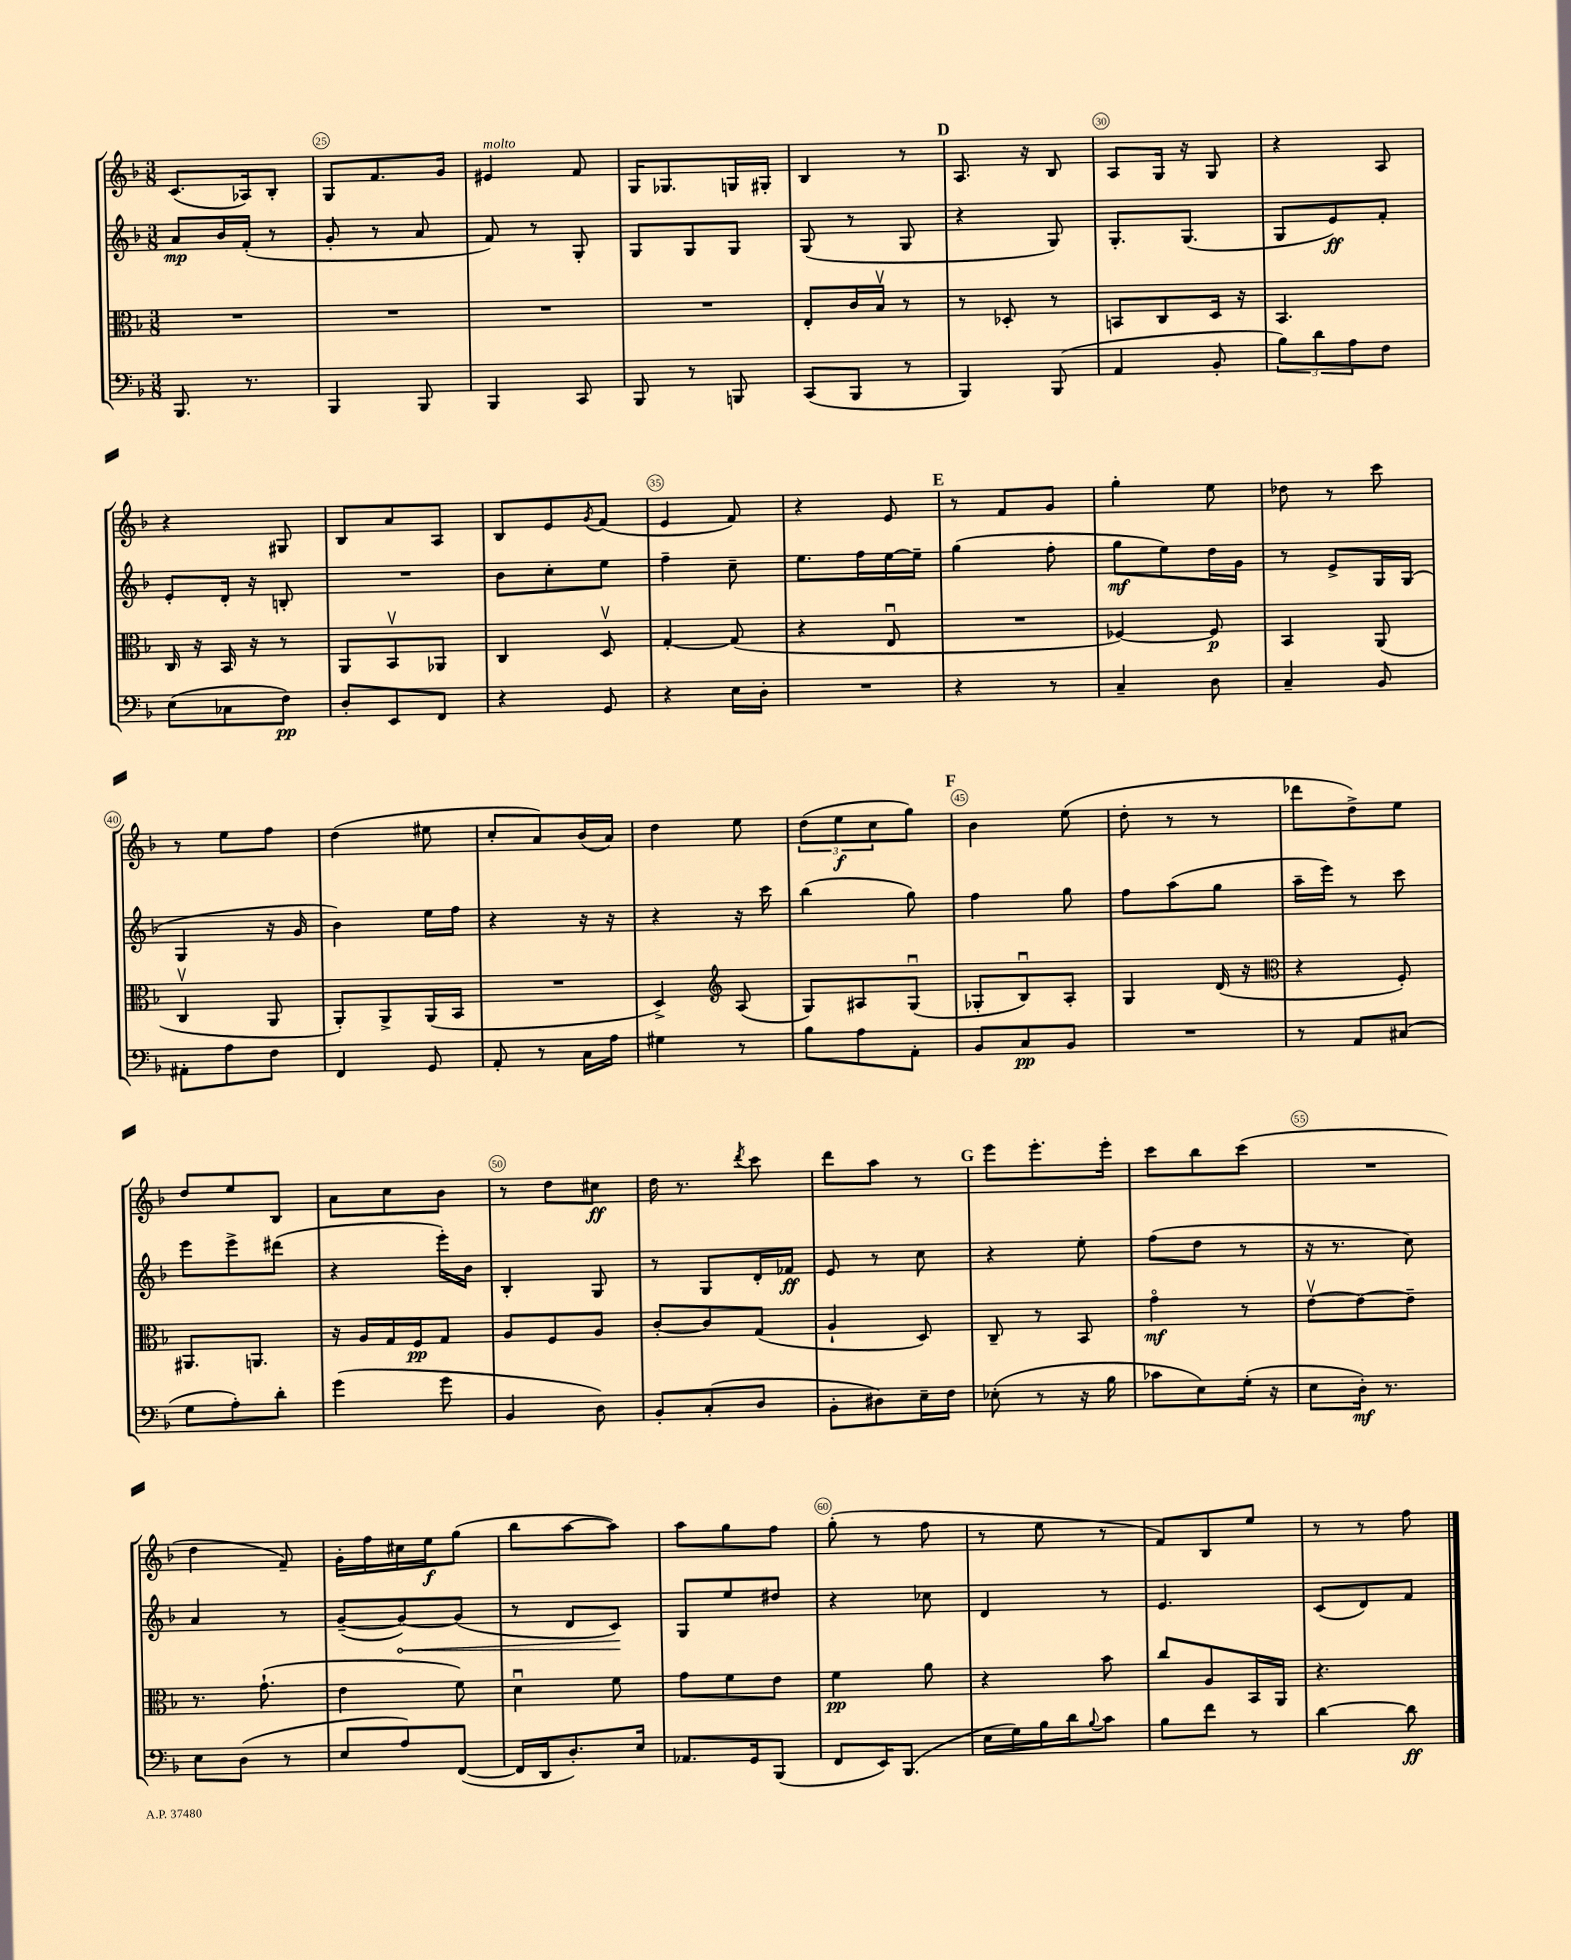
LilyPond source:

<<
\new StaffGroup <<
\new Staff = "s0" {
    \clef treble \key f \major \numericTimeSignature \time 3/8
    c'8.( aes16) bes8-. |
    g8 f'8. g'16 |
    eis'4^\markup { \italic "molto" } f'8 |
    g16 ges8. g16 gis16-. |
    bes4 r8 |
    \mark \markup { \bold "D" } a8. r16 bes8 |
    a8 g16 r16 g8 |
    r4 a8 |
    r4 gis8 |
    bes8 a'8 a8 |
    bes8 e'8 \acciaccatura { g'8 } f'8( |
    e'4 f'8) |
    r4 e'8 |
    \mark \markup { \bold "E" } r8 f'8 g'8 |
    g''4-. e''8 |
    des''8 r8 c'''8 |
    r8 e''8 f''8 |
    d''4( eis''8 |
    c''8-. a'8) bes'16( a'16) |
    d''4 e''8 |
    \tuplet 3/2 { d''8( e''8\f c''8 } g''8) |
    \mark \markup { \bold "F" } bes'4 e''8( |
    d''8-. r8 r8 |
    des'''8 d''8->) e''8 |
    d''8 e''8 bes8 |
    a'8 c''8 bes'8 |
    r8 d''8 cis''8\ff |
    d''16 r8. \acciaccatura { d'''8 } c'''8 |
    d'''8 a''8 r8 |
    \mark \markup { \bold "G" } e'''8 e'''8.-. e'''16-. |
    c'''8 bes''8 c'''8( |
    R4. |
    d''4 f'8--) |
    g'16-. f''16 cis''16 e''16\f g''8( |
    bes''8 a''8~ a''8) |
    a''8 g''8 f''8 |
    g''8-.( r8 f''8 |
    r8 e''8 r8 |
    f'8) bes8 e''8 |
    r8 r8 f''8 \bar "|." |
}
\new Staff = "s1" {
    \clef treble \key f \major \numericTimeSignature \time 3/8
    a'8\mp bes'16 f'16-.( r8 |
    g'8-. r8 a'8 |
    f'8) r8 g8-. |
    g8 g8 g8 |
    g8( r8 g8 |
    \mark \markup { \bold "D" } r4 g8) |
    g8.-. g8.( |
    g8 e'8\ff) f'8-. |
    e'8-. d'16-. r16 b8-. |
    R4. |
    bes'8 c''8-. e''8 |
    f''4-- c''8-- |
    e''8. f''16 e''16~ e''16-- |
    \mark \markup { \bold "E" } g''4( f''8-. |
    g''8\mf e''8) d''16 g'16 |
    r8 e'8-> g16 g16( |
    g4 r16 g'16 |
    bes'4) e''16 f''16 |
    r4 r16 r16 |
    r4 r16 c'''16 |
    bes''4( g''8) |
    \mark \markup { \bold "F" } f''4 g''8 |
    f''8 a''8( g''8 |
    a''16-- e'''16) r8 c'''8 |
    e'''8 e'''8-> dis'''8( |
    r4 e'''16-.) bes'16 |
    bes4-. g8 |
    r8 g8 d'16-. fes'16\ff |
    e'8 r8 c''8 |
    \mark \markup { \bold "G" } r4 e''8-. |
    f''8( d''8 r8 |
    r16 r8. c''8) |
    a'4 r8 |
    g'8~--( \once \override Hairpin.circled-tip = ##t g'8~\<) g'8( |
    r8 d'8 c'8\!) |
    g8 e''8 dis''8 |
    r4 ces''8 |
    d'4 r8 |
    e'4. |
    c'8( d'8) f'8 \bar "|." |
}
\new Staff = "s2" {
    \clef alto \key f \major \numericTimeSignature \time 3/8
    R4. |
    R4. |
    R4. |
    R4. |
    e8-. c'16 bes16\upbow r8 |
    \mark \markup { \bold "D" } r8 des8-. r8 |
    b,8 c8 d16 r16 |
    bes,4. |
    c16 r16 bes,16 r16 r8 |
    a,8 bes,8\upbow aes,8 |
    c4 d8\upbow |
    g4~-. g8( |
    r4 e8\downbow |
    \mark \markup { \bold "E" } R4. |
    fes4~) fes8\p |
    bes,4 a,8( |
    c4\upbow a,8 |
    a,8-.) a,8-> a,16( bes,16 |
    R4. |
    d4->) \clef treble a8( |
    g8) ais8 g8\downbow( |
    \mark \markup { \bold "F" } ges8-. bes8\downbow) a8-. |
    g4 d'16( r16 |
    \clef alto r4 f8-.) |
    ais,8. a,8. |
    r16 a16 g16 f16\pp g8 |
    a8 f8 a8 |
    c'8~-. c'8 g8( |
    a4-! d8) |
    \mark \markup { \bold "G" } c8-- r8 bes,8 |
    g'4\flageolet\mf r8 |
    e'8~\upbow e'8~ e'8-- |
    r8. g'8.-!( |
    e'4 f'8) |
    d'4\downbow f'8 |
    g'8 f'8 e'8 |
    f'4\pp a'8 |
    r4 bes'8 |
    c''8 a8 bes,16 a,16 |
    r4. \bar "|." |
}
\new Staff = "s3" {
    \clef bass \key f \major \numericTimeSignature \time 3/8
    bes,,8. r8. |
    bes,,4 bes,,8 |
    bes,,4 c,8 |
    bes,,8 r8 b,,8 |
    c,8( bes,,8 r8 |
    \mark \markup { \bold "D" } bes,,4) bes,,8( |
    a,4 bes,8-. |
    \tuplet 3/2 { bes8) d'8 a8 } f8 |
    e8( ces8 f8\pp) |
    d8-. e,8 f,8 |
    r4 g,8 |
    r4 e16 d16-. |
    R4. |
    \mark \markup { \bold "E" } r4 r8 |
    c4-- d8 |
    c4-- bes,8 |
    ais,8-. a8 f8 |
    f,4 g,8 |
    a,8-. r8 c16 a16 |
    gis4 r8 |
    bes8 a8 a,8-. |
    \mark \markup { \bold "F" } bes,8 c8\pp bes,8 |
    R4. |
    r8 a,8 cis8( |
    g8 a8-.) d'8-. |
    g'4( g'8 |
    bes,4 d8) |
    bes,8-. c8-.( d8 |
    bes,8-. dis8) e16-- f16 |
    \mark \markup { \bold "G" } ees8-.( r8 r16 bes16 |
    ces'8 e8) g16-.( r16 |
    e8 d16-.\mf) r8. |
    e8 d8( r8 |
    e8 a8) f,8~( |
    f,16 d,16 d8.-.) e16 |
    aes,8. g,16 bes,,8( |
    f,8 e,16) bes,,8.( |
    e16 g16) bes16 d'16 \appoggiatura { bes8 } c'8 |
    bes8 f'8 r8 |
    d'4~ d'8\ff \bar "|." |
}
>>
>>
\layout { \context { \Score currentBarNumber = #24 \override BarNumber.break-visibility = ##(#f #t #t) barNumberVisibility = #(every-nth-bar-number-visible 5) \override BarNumber.stencil = #(make-stencil-circler 0.1 0.3 ly:text-interface::print) } }
